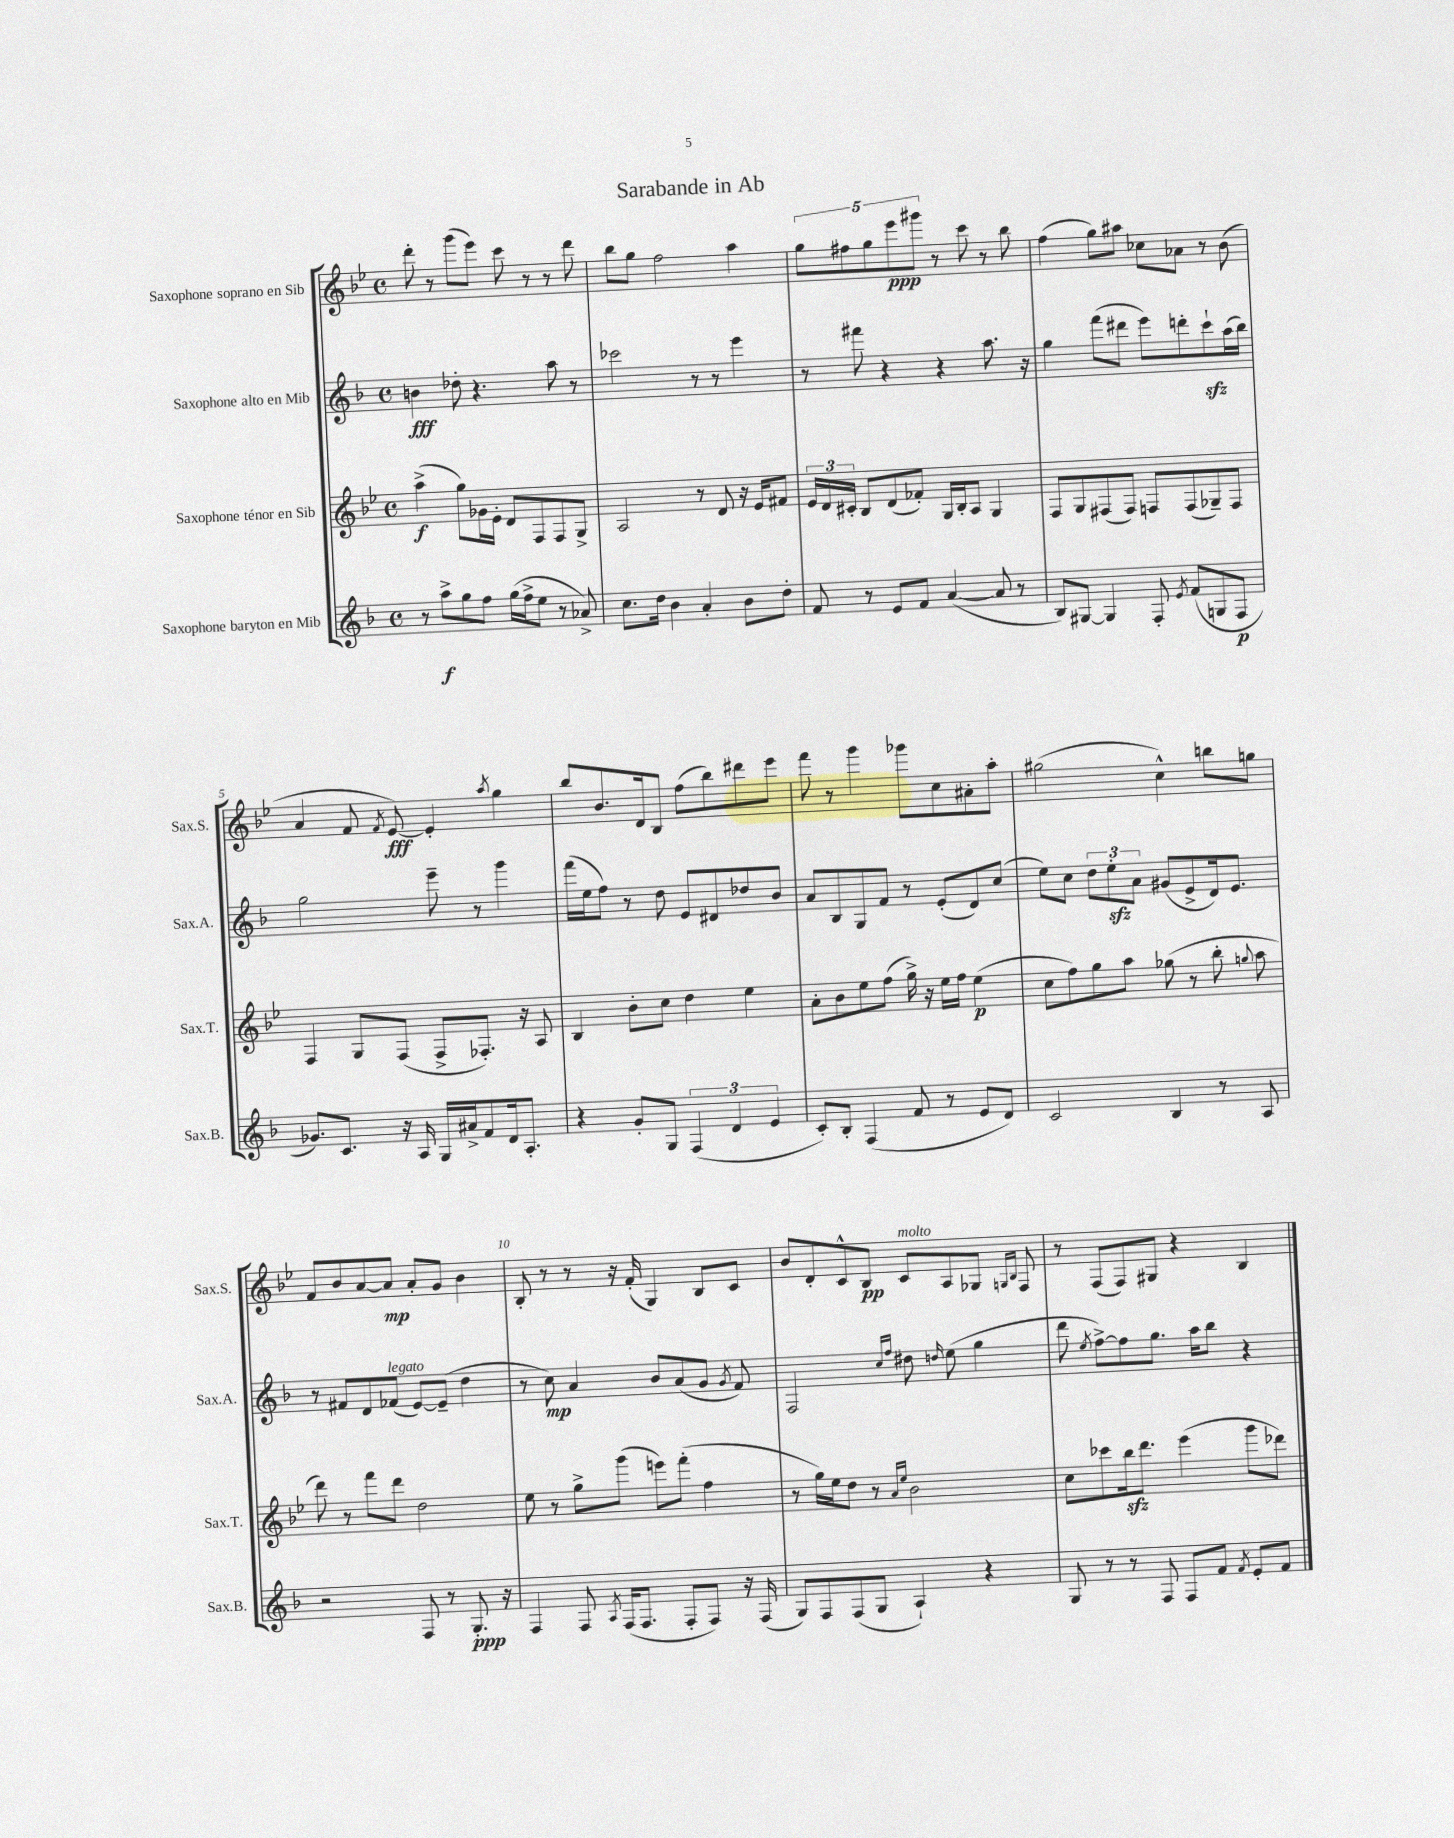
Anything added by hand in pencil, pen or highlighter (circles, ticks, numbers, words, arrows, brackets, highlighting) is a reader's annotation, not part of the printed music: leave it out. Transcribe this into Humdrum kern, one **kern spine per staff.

**kern	**kern	**kern	**kern
*staff4	*staff3	*staff2	*staff1
*clefG2	*clefG2	*clefG2	*clefG2
*k[b-]	*k[b-e-]	*k[b-]	*k[b-e-]
*M4/4	*M4/4	*M4/4	*M4/4
*met(c)	*met(c)	*met(c)	*met(c)
8r	(4aa^	4b	8ddd'
8aa^	.	.	8r
8gg	8gg)	8dd-'	(8ggg
8ff	16g-	4.r	8eee-)
.	16e-'	.	.
(16gg	8d	.	8ccc
16ff^	.	.	.
8ee	8F	.	8r
8r	8F	8aa	8r
8a-^)	8G^	8r	8ddd
=	=	=	=
8.cc	2A	2ccc-	8bb-
.	.	.	8gg
16dd	.	.	.
4b-	.	.	2ff
4a'	8r	8r	.
.	8d	8r	.
8b-	16r	4eee	4aa
.	16e-	.	.
8dd'	8f#	.	.
=	=	=	=
8f	24e-	8r	10gg
.	24d	.	.
.	24c#'	.	.
.	.	.	10ff#
8r	8B-	8fff#	.
.	.	.	10gg
8e	(8d	4r	.
.	.	.	10eee-
8f	8f-')	.	.
.	.	.	10ggg#
([4a	16G	4r	8r
.	16B-'	.	.
.	8A	.	8ccc
8a]	4G	8.aa	8r
8r	.	.	8bb-
.	.	16r	.
=	=	=	=
8B-)	8F	4gg	(4ff
[8G#	8G	.	.
4G#]	(8F#	(8fff	8gg)
.	8F#)	8ddd#	8aa#
8F'	8F	8eee)	8cc-
8qe	.	.	.
(8f	(8F	8ddd'	8a-
8G	8G-~)	8ccc`	8r
8F	8F	(16aa	(8b-
.	.	16bb-)	.
=	=	=	=
8.g-)	4F	2gg	4a
8.c	.	.	.
.	8G	.	8f
.	.	.	8qf
16r	(8F	.	[8e-)
16A	.	.	.
16G	8F^	8eee~	4e-']
16a#^	.	.	.
8f	8.F-')	8r	.
.	.	.	8qaa
16d	.	4ggg	4gg
8.A'	16r	.	.
.	8A	.	.
=	=	=	=
4r	4B-	(16fff	8bb-
.	.	16ee	.
.	.	8ff)	8.b-
8g'	8b-'	8r	.
.	.	.	16d
8G	8cc	8dd	8B-
(6F	4dd	8e	(8ff
.	.	8d#	8bb-)
6d	.	.	.
.	4ee-	8dd-	8ddd#
6e	.	.	.
.	.	8b-	8eee-
=	=	=	=
8c')	8a'	8a	8fff
8B-'	8b-	8B-	8r
(4F	8ee-	8G	4ggg
.	(8ff	8f	.
8f	16gg^)	8r	8ggg-
.	16r	.	.
8r	16ee-	(8e'	8cc
.	16ff	.	.
8e	(4ee-	8d)	8a#'
8d)	.	(8cc	8aa'
=	=	=	=
2c	8cc	8ee)	(2gg#
.	8ff)	8cc	.
.	8gg	12dd	.
.	.	12ee'	.
.	8aa	.	.
.	.	12a	.
4B-	(8gg-	(8g#	4cc^^)
.	8r	8e^	.
8r	8bb-'	16d)	8bb
.	.	8.e	.
.	8qqgg	.	.
8A	8aa	.	8gg
=	=	=	=
2r	8ddd)	8r	8f
.	8r	8f#	8b-
.	8fff	8d	[8a
.	8ddd	(8f-	8a]
8F	2dd	[8e)	8a'
8r	.	(8e~]	8g
8.G'	.	4dd	4b-
16r	.	.	.
=	=	=	=
4F	8ee-	8r	8B-'
.	8r	8cc)	8r
8F	8gg^	4a	8r
8qA	.	.	.
(16F	(8ggg	.	16r
8.F	.	.	(16f'
.	8eee)	8b-	4G)
8F'	(8fff'	(8a	.
8F)	4ff	8g	8B-
.	.	8qg	.
16r	.	8f)	8c
(16F	.	.	.
=	=	=	=
8G)	8r	2F	8b-
8F	16gg)	.	8d'
.	16ee-	.	.
(8F	8dd	.	8c^^
8G	8r	.	8B-
.	16qqa	16qqcc	.
.	16qqee-	16qqff	.
4A`)	2b-	8dd#	8c
.	.	16qqdd	.
.	.	(8ee	8A
4r	.	4gg	8G-
.	.	.	16qqG
.	.	.	16qqB-
.	.	.	8F
=	=	=	=
8G	8cc	8ddd	8r
.	.	8qee	.
8r	8ccc-	[8ff^)	(8F
8r	16bb-	8ff]	8F)
.	8.ddd	.	.
8F	.	8.gg	8G#
8F	(4eee-	.	4r
.	.	16aa	.
8f	.	8bb-	.
8qf	.	.	.
8e'	8ggg	4r	4B-
8f	8ddd-)	.	.
==	==	==	==
*-	*-	*-	*-
